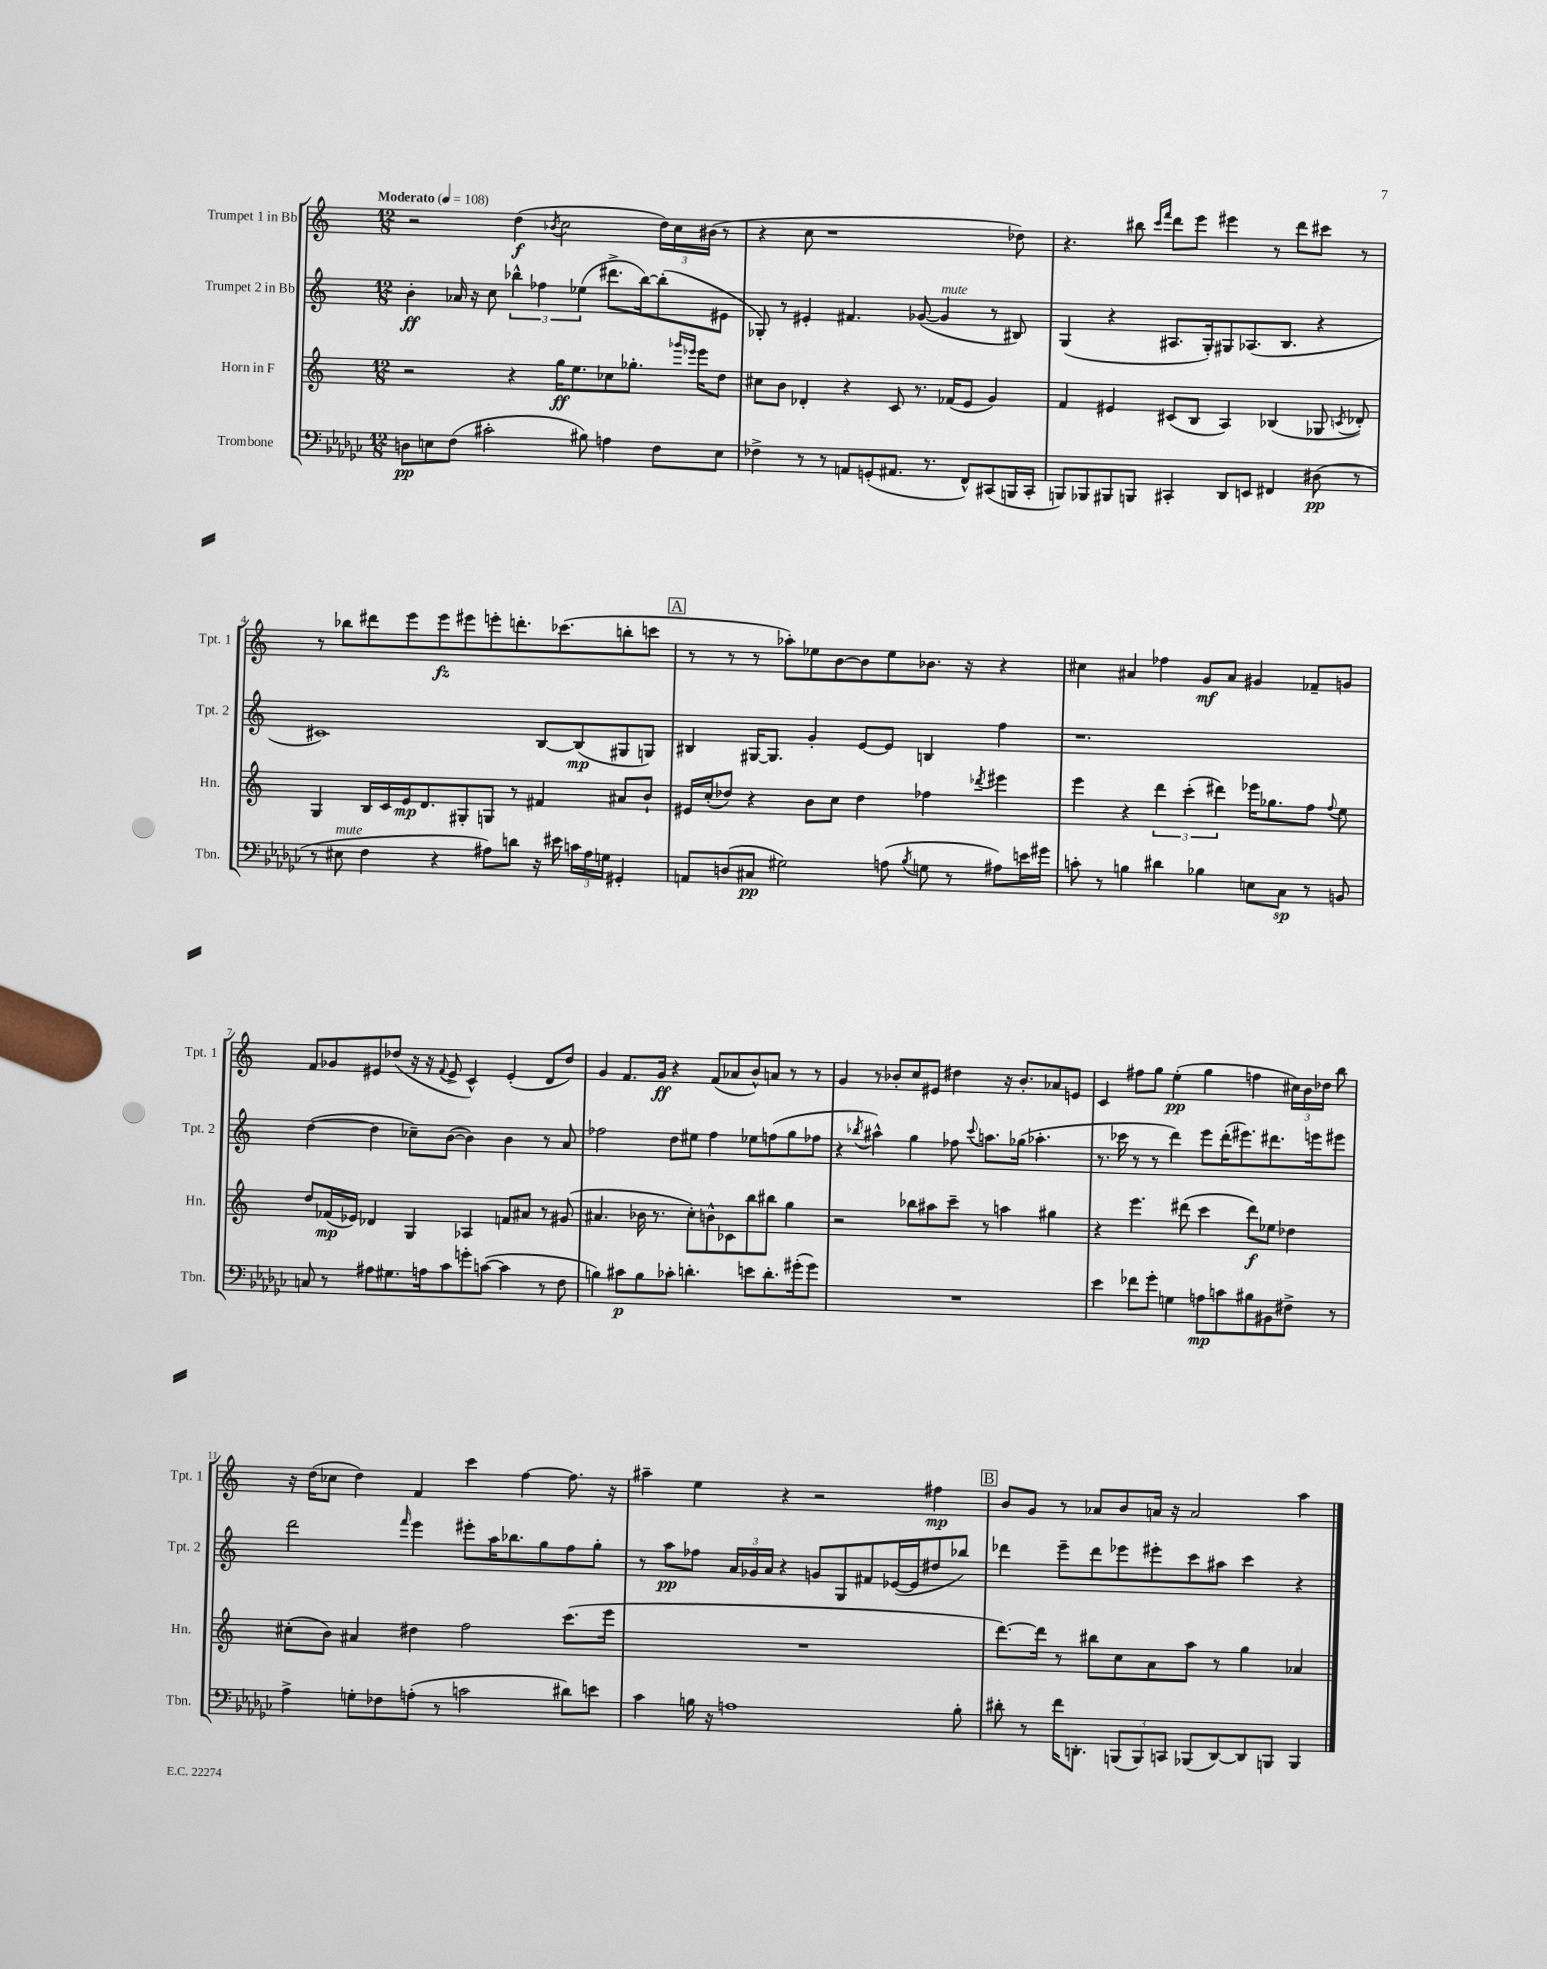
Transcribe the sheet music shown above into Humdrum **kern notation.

**kern	**kern	**kern	**kern
*staff4	*staff3	*staff2	*staff1
*clefF4	*clefG2	*clefG2	*clefG2
*k[b-e-a-d-g-c-]	*k[]	*k[]	*k[]
*M12/8	*M12/8	*M12/8	*M12/8
*MM108	*MM108	*MM108	*MM108
8D	2r	4b'	2r
8E	.	.	.
(8F	.	16a-	.
.	.	16r	.
2c#'	.	8cc	.
.	4r	6bb-^^	(4dd
.	.	6ff-	.
.	.	.	8qb-
.	16gg	.	2cc
.	8.ee	.	.
.	.	(6ee-	.
8B#)	.	.	.
4A	8cc-	8.ddd#^	.
.	8.gg-'	.	.
.	.	[16bb-)	.
8F	.	(8bb-']	24dd)
.	.	.	24cc
.	16qqggg-	.	.
.	16qqeee-	.	.
.	16eee-	.	.
.	.	.	(24b#
8E	8dd	8e#	8r
=	=	=	=
4F-^	8cc#	8G-')	4r
.	8b	8r	.
8r	4d-'	4e#'	8cc
8r	.	.	1r
8AA	4r	4.f#	.
(8GG'	.	.	.
8.AA#	8c	.	.
.	8.r	([8g-	.
8.r	.	.	.
.	.	4g-]	.
.	(16f-	.	.
8FF^^)	8e	.	.
(8CC#	4g)	8r	.
16BBB	.	8B#)	8dd-)
16CC#'	.	.	.
=	=	=	=
8BBB)	4f	(4G	4.r
8BBB-	.	.	.
8BBB#	4e#	4r	.
8BBB	.	.	8bb#
.	.	.	16qqccc
.	.	.	16qqfff
4CC#'	(8c#	8.A#	8ddd
.	8B	.	8eee
.	.	16G')	.
8DD-	4A)	8G#	4eee#
8EE	.	(8.A-	.
4FF#	(4B-	.	8r
.	.	8.B	.
.	.	.	8ddd
(8D#	8G-	4r	8ccc#
.	8qc	.	.
8r	8d-')	.	8r
=	=	=	=
8r	4G	1c#)	8r
8E#	.	.	8bb-
4F	16B	.	8ddd#
.	16c	.	.
.	16e	.	8eee
.	8.d	.	.
4r	.	.	8eee
.	8G#'	.	8eee#
8A#)	8G	.	8eee'
8d	8r	.	8.ddd'
16r	4f#	[8B	.
16e#	.	.	(8.ccc-
24c	.	(8B]	.
24A#	.	.	.
24G	.	.	.
4GG#'	8a#	8G#	8bb'
.	8b`	8G)	8ccc
=	=	=	=
8AA	16e#	4B#	8r
.	(16cc'	.	.
(8D	8dd-)	.	8r
8C#	4r	[16G#	8r
.	.	8.G#]	.
2G#)	.	.	8aa-')
.	8b	4g'	8ee-
.	8cc	.	[8b
.	4dd-	[8e	8b]
(8A	.	8e]	8ee-
8qB-	.	.	.
8G	4ff-	4B	8.b-
8r	.	.	.
.	.	.	16r
.	8qddd-	.	.
8A#)	4eee#	4ff	4r
16e	.	.	.
16g#	.	.	.
=	=	=	=
8c'	4eee	1.r	4cc#
8r	.	.	.
4B	4r	.	4a#
4d#	6ddd	.	4ff-
.	(6ccc'	.	.
4B-	.	.	8g
.	6ddd#)	.	.
.	.	.	8a#
8E	16eee-	.	4g#
.	8.gg-	.	.
8C-	.	.	.
8r	8ff	.	8f-~
.	8qqff	.	.
8BB	8ee	.	8g
=	=	=	=
8C	8dd	([4dd	8f
8r	(16f-	.	8g-
.	16e-)	.	.
8A#	4d-	4dd]	8e#
8.G#	.	.	(8dd-
.	4G	8cc-~)	16r
16A	.	.	16r
.	.	.	8qqf
8c-	.	([8b	8e#^
8g'	4A-	4b])	4c^^)
([8c	.	.	.
4c]	8f	4b	(4e#'
.	8a#	.	.
8r	8r	8r	8d
8F	(8g#	8a	8dd-)
=	=	=	=
4B)	4.a#	2ff-	4g
8c#	.	.	8.f
8B	16b-	.	.
.	8.r	.	16g
8c-'	.	8dd	4r
4.d'	8cc')	8ee#	.
.	8b^^	4ff-	(8f
.	8c-	.	8a-
8e	8bb	8ee-	8b^^)
8.d'	8bb#	(8ff	8a
.	4gg	8gg	8r
(16g#'	.	.	.
8g#)	.	8ff-	8r
=	=	=	=
1.r	2r	4r	4g
.	.	8qbb-	.
.	.	4aa#^^)	8r
.	.	.	8b-'
.	8bb-	4gg	8cc
.	8aa#	.	8e#
.	8ccc~	8ff-	4dd#
.	.	8qqccc	.
.	8r	8.aa	.
.	4aa	.	16r
.	.	(16gg-	8.b-'
.	.	4.aa-'	.
.	4gg#	.	8a-
.	.	.	8e
=	=	=	=
4e-	4r	8.r	4c
.	.	16ccc-	.
8f-	4.eee	8r	8ff#
8g-'	.	8r	8gg
4G	.	4ddd)	(4ee'
.	(8ddd#	.	.
8A	4ccc	8eee	4gg
8c	.	(16ddd'	.
.	.	8.eee#)	.
8B#	8ddd#)	.	4ff
8BB#	8ee-	8.ddd#	.
8F#^	4dd-	.	24cc#)
.	.	.	24b
.	.	16eee	.
.	.	.	24dd-
8r	.	8eee#	8bb
=	=	=	=
4A-^	(8cc#'	2ddd	16r
.	.	.	(16dd
.	8b)	.	8cc-
8G'	4a#	.	4dd)
8F-	.	.	.
.	.	16qqfff	.
(8A'	4dd#	4eee	4f
8r	.	.	.
2c	2ff	8eee#'	4ccc
.	.	16aa	.
.	.	8.bb-	.
.	.	.	[4ff
.	.	8gg	.
8d#)	(8.ccc	8ff	8.ff]
8e	.	8gg'	.
.	16eee	.	16r
=	=	=	=
4c-	1.r	8r	4aa#~
.	.	8aa	.
16B	.	8ff-	4ee
16r	.	.	.
1A	.	24a	.
.	.	24g-	.
.	.	24a	.
.	.	4r	4r
.	.	8g	2r
.	.	8G	.
.	.	8f#	.
.	.	([16e-	.
.	.	16e-]	.
.	.	8dd#	4ff#
8B'	.	8bb-)	.
=	=	=	=
8d#'	[8.ddd)	4ddd-	8b
8r	.	.	8g
.	16ddd]	.	.
16f	8r	8eee~	8r
8.DD'	.	.	.
.	8bb#	8ddd-	8a-
(12BBB	8cc	8eee-	8b
12BBB)	.	.	.
.	8a	8eee#'	16a
12CC	.	.	.
.	.	.	16r
(8BBB-	8aa	8ccc	2a
[8DD)	8r	8aa#	.
8DD]	4gg	4ccc	.
8BBB	.	.	.
4BBB	4a-	4r	4aa
==	==	==	==
*-	*-	*-	*-
